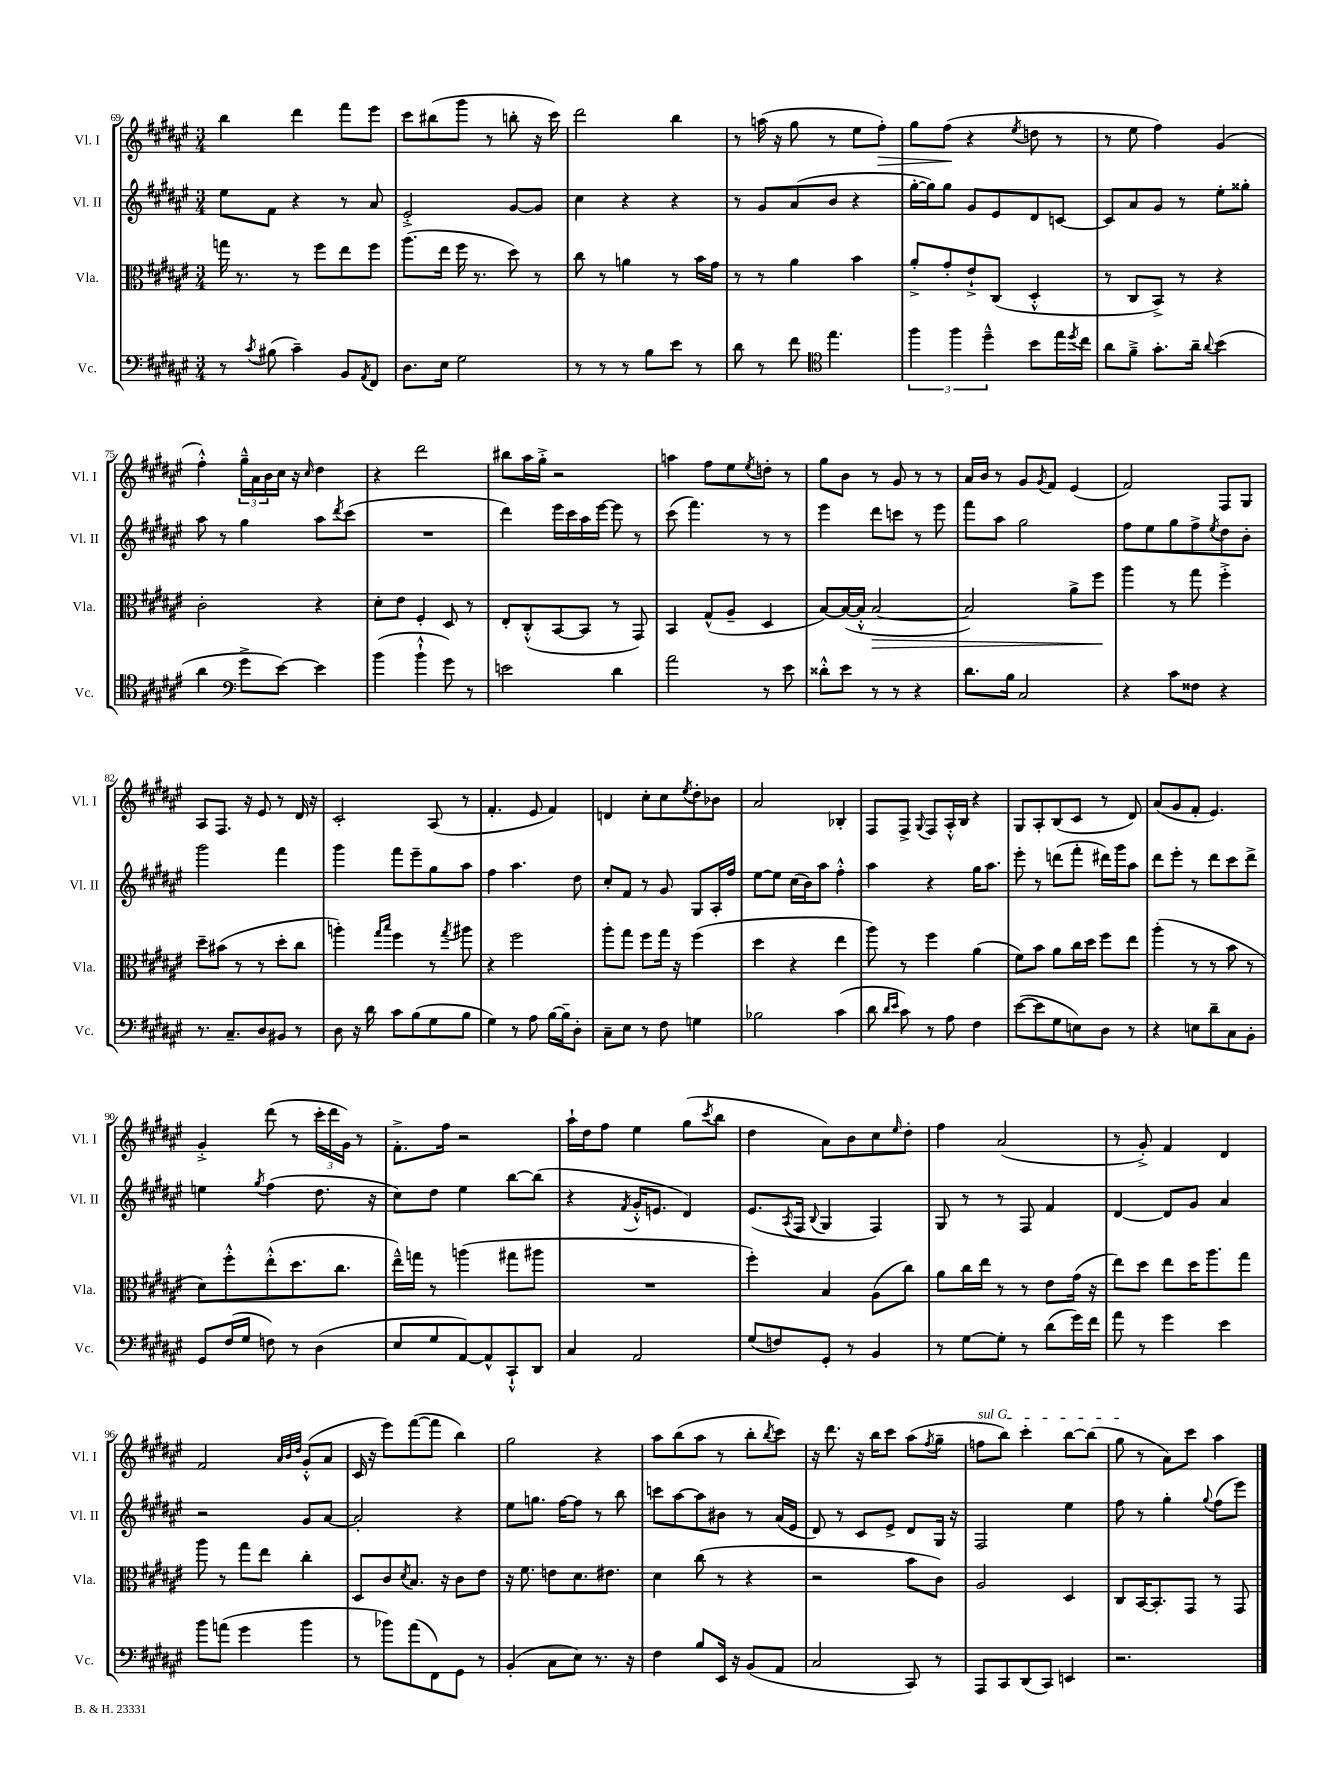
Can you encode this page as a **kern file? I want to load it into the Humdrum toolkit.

**kern	**kern	**kern	**kern
*staff4	*staff3	*staff2	*staff1
*clefF4	*clefC3	*clefG2	*clefG2
*k[f#c#g#d#a#e#]	*k[f#c#g#d#a#e#]	*k[f#c#g#d#a#e#]	*k[f#c#g#d#a#e#]
*M3/4	*M3/4	*M3/4	*M3/4
8r	16gg\	8ee#\L	4bb\
.	8.r	.	.
8qc#/	.	.	.
(8B#\	.	8f#\J	.
4c#~\)	8r	4r	4ddd#\
.	8ff#\L	.	.
8BB/L	8ee#\	8r	8fff#\L
8qAA#/	.	.	.
8FF#/J	8ff#\J	8a#/	8eee#\J
=	=	=	=
8.D#\L	(8.aa#\L	2e#'^/	8ccc#\L
.	.	.	(8bb#\
16E#\Jk	16ee#\Jk	.	.
2G#\	16ff#\	.	8ggg#\J
.	8.r	.	.
.	.	.	8r
.	8dd#\)	[8g#/L	8bb'\
.	8r	8g#/]J	16r
.	.	.	16ccc#\)
=	=	=	=
8r	8cc#\	4cc#\	2ddd#\
8r	8r	.	.
8r	4a\	4r	.
8B\L	.	.	.
8e#\J	8r	4r	4bb\
8r	16b\LL	.	.
.	16g#\JJ	.	.
=	=	=	=
8d#\	8r	8r	8r
8r	8r	8g#/L	(16aa\
.	.	.	16r
8f#\	4a#\	(8a#/	8gg#\
*clefC4	*	*	*
4.ee#\	.	8b/J	8r
.	4b\	4r	8ee#\L
.	.	.	8ff#'\J)
=	=	=	=
6ff#\	8a#'^/L	[16gg#'\LL	8gg#\L
.	.	16gg#\]J)	.
.	8g#'/	8gg#\J	(8ff#\J
6ff#\	.	.	.
.	8e#`^/	8g#/L	4r
6dd#~^^\	.	.	.
.	(8C#/J	8e#/	.
.	.	.	8qee#/
8b\L	4D#'^^/	8d#/	8dd\
16ee#\L	.	[8c/J	8r
8qdd#/	.	.	.
16cc#\JJ	.	.	.
=	=	=	=
8a#\L	8r	8c/]L	8r
8f#~^\J	8C#/L	8a#/	8ee#\
8.g#'\L	8BB^/J)	8g#/J	4ff#\)
.	8r	8r	.
16a#~\Jk	.	.	.
8qqa#/	.	.	.
(4b\	4r	8ee#'\L	(4g#/
.	.	8gg##'\J	.
=	=	=	=
4a#\	2c#'\	8aa#\	4ff#'^^\)
.	.	8r	.
*clefF4	*	*	*
8g#^\L	.	4gg#\	24gg#~^^\LL
.	.	.	24a#\
.	.	.	24b\
[8e#\J)	.	.	16cc#\JJ
.	.	.	16r
.	.	.	16qqcc#/
4e#\]	4r	8aa#\L	4dd#\
.	.	8qddd#/	.
.	.	(8ccc#\J	.
=	=	=	=
(4b\	8d#'\L	2.r	4r
.	8e#\J	.	.
4b`^^\	4F#'/	.	2ddd#\
8g#\)	8D#/	.	.
8r	8r	.	.
=	=	=	=
2e\	8E#'/L	4ddd#\)	8bb#\L
.	(8C#'^^/	.	16aa#\L
.	.	.	16gg#'^\JJ
.	[8BB/	16eee#\LL	2r
.	.	16ccc#\	.
.	8BB/]J	16aa#\	.
.	.	[16eee#\JJ	.
4d#\	8r	8eee#\]	.
.	8GG#/)	8r	.
=	=	=	=
2a#\	4BB/	(8ccc#\	4aa\
.	.	4.fff#\)	.
.	(8G#^^/L	.	8ff#\L
.	8A#~/J	.	8ee#\
.	.	.	8qee#/
8r	4D#/	8r	8dd'\J
8e#\	.	8r	8r
=	=	=	=
8d##'^^\L	[8B/L)	4eee#\	8gg#\L
8e#\J	(16B/_L	.	8b\J
.	16B'^^/]JJ	.	.
8r	[2B/	8ddd#\L	8r
8r	.	8ccc\J	8g#/
4r	.	8r	8r
.	.	8eee#\	8r
=	=	=	=
8.d#\L	2B/])	8fff#\L	16a#/LL
.	.	.	16b/JJ
.	.	8aa#\J	8r
16B\Jk	.	.	.
2C#/	.	2gg#\	8g#/L
.	.	.	8qg#/
.	.	.	8f#/J
.	8a#^\L	.	(4e#/
.	8ff#\J	.	.
=	=	=	=
4r	4aa#\	8ff#\L	2f#/)
.	.	8ee#\	.
8c#\L	8r	8gg#\	.
8F##\J	8gg#\	8ff#^\	.
.	.	8qee#/	.
4r	4ff#'^\	8dd#\	8F#/L
.	.	8b'\J	8G#/J
=	=	=	=
8.r	8dd#~\L	2ggg#\	8A#/L
.	(8b#\J	.	8.F#/J
8.C#~/L	.	.	.
.	8r	.	.
.	.	.	16r
8D#/	8r	.	8e#/
8BB#/J	8dd#'\L	4fff#\	8r
8r	8cc#\J	.	16d#/
.	.	.	16r
=	=	=	=
8D#\	4aa'\)	4ggg#\	2c#'/
16r	.	.	.
16d#\	.	.	.
.	16qqgg#/LL	.	.
.	16qqbb/JJ	.	.
8c#\L	4ff#\	8fff#\L	.
(8B\	.	8eee#~\	.
8G#\	8r	8gg#\	(8A#/
.	8qgg#/	.	.
8B\J	8aa#\	8aa#\J	8r
=	=	=	=
4G#\)	4r	4ff#\	4.f#'/
8r	2ff#\	4.aa#\	.
8A#\	.	.	8e#/
[16B\LL	.	.	4f#/)
16B~\]J	.	.	.
8D#'\J	.	8dd#\	.
=	=	=	=
8C#~\L	8aa#'\L	8cc#'/L	4d/
8E#\J	8gg#\J	8f#/J	.
8r	8ff#\L	8r	8cc#'\L
8F#\	16gg#\Jk	8g#/	8cc#\
.	16r	.	.
.	.	.	8qee#/
4G\	(4ff#\	8G#/L	8dd#'\
.	.	16A#'/L	8b-\J
.	.	16ff#/JJ	.
=	=	=	=
2B-\	4dd#\	[8ee#\L	2a#/
.	.	8ee#\]J	.
.	4r	(16cc#\LL	.
.	.	16b\J)	.
.	.	8aa#\J	.
(4c#\	4ee#\	4ff#'^^\	4B-'/
=	=	=	=
8d#\	8aa#\)	4aa#\	8F#/L
16qqd#/LL	.	.	.
16qqe#/JJ	.	.	.
8c#\)	8r	.	8F#^/J
.	.	.	8qqG#/
8r	4ff#\	4r	8F#/L
8A#\	.	.	16A#'^^/L
.	.	.	16B/JJ
4F#\	(4a#\	16gg#\LK	4r
.	.	8.aa#\J	.
=	=	=	=
([8e#\L	8f#\L)	8eee#'\	8G#/L
8e#\]	8b\J	8r	8A#'/
8G#\	8a#\L	(8ddd\L	(8B/
8E\)	16cc#\L	8fff#'\J	8c#/J
.	16dd#\JJ	.	.
8D#\J	8ff#\L	16ddd#\LL)	8r
.	.	16ggg#\J	.
8r	8ee#\J	8aa#\J	8d#/)
=	=	=	=
4r	(4aa#'\	8ddd#\L	(8a#/L
.	.	8eee#'\J	8g#/
8E\L	8r	8r	8f#'/J
8d#~\	8r	8ddd#\L	4.e#/)
8C#\	8b\	8ccc#\	.
8BB'\J	8r	8ddd#^\J	.
=	=	=	=
8GG#/L	8d#\L)	4ee\	4g#'^/
(16F#/L	8ff#'^^\	.	.
16G#/JJ	.	.	.
.	.	8qgg#/	.
8F\)	(8ee#'^^\	(4ff#\	(8ddd#\
8r	8.dd#\	.	8r
(4D#\	.	8.dd#\	24ccc#'\LL
.	.	.	24ddd#\
.	8.cc#\J	.	.
.	.	.	24g#\JJ)
.	.	.	8r
.	.	16r	.
=	=	=	=
8E#/L	16ee#~^^\LL)	8cc#\L)	8.f#'^\L
.	16gg\JJ	.	.
8G#/	8r	8dd#\J	.
.	.	.	16ff#\Jk
[8AA#/)	(4aa\	4ee#\	2r
8AA#^^/]	.	.	.
8CC#`^^/	8gg#\L	[8bb\L	.
8DD#/J	8aa#\J	(8bb\]J	.
=	=	=	=
4C#/	2.r	4r	16aa#`\LL
.	.	.	16dd#\J
.	.	.	8ff#\J
.	.	8qf#/	.
2AA#/	.	16g#'^^/LK	4ee#\
.	.	8.e/J	.
.	.	4d#/)	(8gg#\L
.	.	.	8qccc#/
.	.	.	8bb\J
=	=	=	=
(8G#/L	4ff#'\)	(8.e#/L	4dd#\
8F/)	.	.	.
.	.	8qA#/	.
.	.	16F#/Jk	.
.	.	8qqB/	.
8GG#'/J	4B/	4G#/	8a#\L)
8r	.	.	8b\
4BB/	(8A#\L	4F#/)	8cc#\
.	.	.	16qqee#/
.	8cc#\J)	.	8dd#'\J
=	=	=	=
8r	8a#\L	8G#/	4ff#\
[8G#\L	16cc#\L	8r	.
.	16ee#\JJ	.	.
8G#'\]J	8r	8r	(2a#/
8r	8r	8F#/	.
(8d#\L	8e#\L	4f#/	.
16g#\L)	(16g#\Jk	.	.
16f#\JJ	16r	.	.
=	=	=	=
8a#\	8ee#\L)	[4d#/	8r
8r	8dd#\J	.	8g#'^/)
4g#\	8ee#\L	8d#/]L	4f#/
.	16dd#\K	8g#/J	.
.	8.aa#\	.	.
4e#\	.	4a#/	4d#/
.	8gg#\J	.	.
=	=	=	=
8b\L	8aa#\	2r	2f#/
(8a\J	8r	.	.
4g#\	8gg#\L	.	.
.	8ee#\J	.	.
.	.	.	32qqa#/LLL
.	.	.	32qqb/
.	.	.	32qqdd#/JJJ
4b\	4cc#'\	8g#/L	(8g#'^^/L
.	.	[8a#/J	8a#/J
=	=	=	=
8r	8D#/L	2a#'/]	16c#/
.	.	.	16r
8b-\L)	8c#/	.	8eee#\L)
.	8qd#/	.	.
(8a#\	8.B/J	.	([8fff#\
8FF#\)	.	.	8fff#\]J
.	16r	.	.
8GG#\J	8c#\L	4r	4bb\)
8r	8e#\J	.	.
=	=	=	=
(4BB'/	16r	8ee#\L	2gg#\
.	8.f#\	.	.
.	.	8.gg\J	.
8C#\L	8e\L	.	.
.	.	[16ff#\LK	.
8E#\J)	8.d#\	8ff#\]J	.
8.r	.	8r	4r
.	8.e#\J	.	.
.	.	8bb\	.
16r	.	.	.
=	=	=	=
4F#\	4d#\	8ccc\L	8aa#\L
.	.	[8aa#\	(8bb\
8B/L	(8cc#\	8aa#\]	8aa#\J
16EE#/Jk	8r	8b#\J	8r
16r	.	.	.
(8BB/L	4r	8r	8bb'\L
.	.	.	8qbb/
8AA#/J	.	(16a#/LL	8ccc#\J)
.	.	16e#/JJ	.
=	=	=	=
2C#/	2r	8d#/)	16r
.	.	.	8.ddd#\
.	.	8r	.
.	.	8c#/L	16r
.	.	.	16bb\LK
.	.	8e#^/J	8ccc#\J
8CC#/)	8b\L	8d#/L	(8aa#\L
.	.	.	8qff#/
8r	8c#\J)	16G#/Jk	8gg#~\J
.	.	16r	.
=	=	=	=
8AAA#/L	2A#/	2F#/	8ff\L
8CC#/	.	.	8bb\J)
(8DD#/	.	.	4ccc#'\
8CC#/J)	.	.	.
4EE/	4D#/	4ee#\	[8bb\L
.	.	.	(8bb\]J
=	=	=	=
2.r	8C#/L	8ff#\	8gg#\
.	[16BB/K	8r	8r
.	8.BB'/]	.	.
.	.	4gg#'\	8a#\L)
.	8GG#/J	.	8ccc#\J
.	.	8qqgg#/	.
.	8r	(8ff#\L	4aa#\
.	8GG#/	8eee#\J)	.
==	==	==	==
*-	*-	*-	*-
